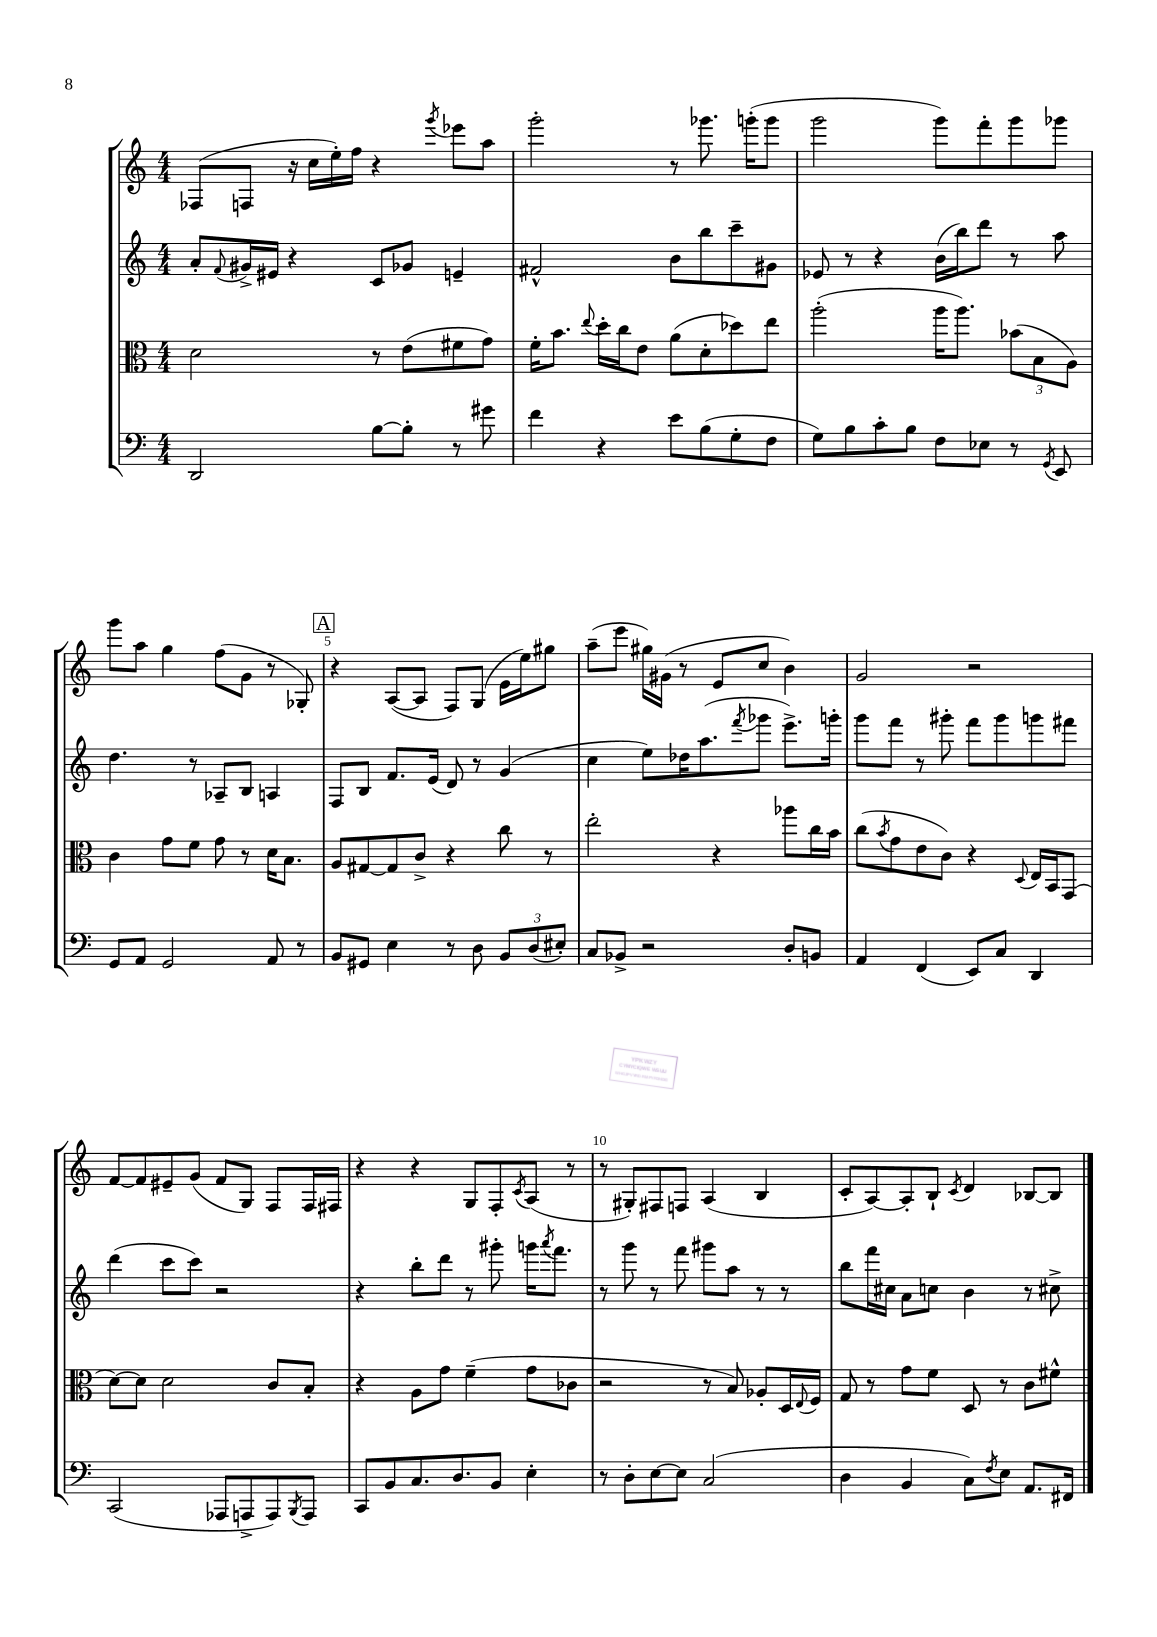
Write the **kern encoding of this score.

**kern	**kern	**kern	**kern
*staff4	*staff3	*staff2	*staff1
*clefF4	*clefC3	*clefG2	*clefG2
*k[]	*k[]	*k[]	*k[]
*M4/4	*M4/4	*M4/4	*M4/4
2DD	2d	8a'	(8F-
.	.	8qqf	.
.	.	16g#^	8F
.	.	16e#	.
.	.	4r	16r
.	.	.	16cc
.	.	.	16ee')
.	.	.	16ff
[8B	8r	8c	4r
8B']	(8e	8g-	.
.	.	.	8qggg
8r	8f#	4e~	8eee-
8g#	8g)	.	8aa
=	=	=	=
4f	16f'	2f#^^	2ggg'
.	8.b	.	.
.	8qqee	.	.
4r	16dd'	.	.
.	16cc	.	.
.	8e	.	.
8e	(8a	8b	8r
(8B	8d'	8bb	8.ggg-
8G'	8dd-)	8ccc~	.
.	.	.	(16ggg'
8F	8ee	8g#	8ggg
=	=	=	=
8G)	(2aa'	8e-	2ggg
8B	.	8r	.
8c'	.	4r	.
8B	.	.	.
8F	16aa	(16b	8ggg)
.	8.aa)	16bb)	.
8E-	.	8ddd	8fff'
8r	(12b-	8r	8ggg
.	12B	.	.
8qGG	.	.	.
8EE	.	8aa	8ggg-
.	12A)	.	.
=	=	=	=
8GG	4c	4.dd	8ggg
8AA	.	.	8aa
2GG	8g	.	4gg
.	8f	8r	.
.	8g	8A-~	(8ff
.	8r	8B	8g
8AA	16d	4A	8r
.	8.B	.	.
8r	.	.	8G-')
=	=	=	=
8BB	8A	8F	4r
8GG#	[8G#	8B	.
4E	8G#]	8.f	([8A
.	8c^	.	8A]
.	.	(16e	.
8r	4r	8d)	8F)
8D	.	8r	(8G
12BB	8cc	(4g	16e
.	.	.	16ee)
(12D	.	.	.
.	8r	.	8gg#
12E#')	.	.	.
=	=	=	=
8C	2ee'	4cc	(8aa~
8BB-^	.	.	8eee
2r	.	8ee)	16gg#)
.	.	.	(16g#
.	.	16dd-	8r
.	.	(8.aa	.
.	4r	.	8e
.	.	8qfff	.
.	.	8ggg-	8cc
8D'	8aa-	8.eee^)	4b)
8BB	16cc	.	.
.	16b	16ggg'	.
=	=	=	=
4AA	(8cc	8ggg	2g
.	8qb	.	.
.	8g	8fff	.
(4FF	8e	8r	.
.	8c)	8ggg#'	.
8EE)	4r	8fff	2r
8C	.	8ggg#	.
.	8qqD	.	.
4DD	16E	8ggg	.
.	16BB	.	.
.	(8GG	8fff#	.
=	=	=	=
(2CC	[8d)	(4ddd	[8f
.	8d]	.	8f]
.	2d	8ccc	8e#~
.	.	8ccc)	(8g
8AAA-	.	2r	8f
8AAA^	.	.	8G)
8AAA)	8c	.	8F
8qBBB	.	.	.
8AAA	8B'	.	16F
.	.	.	16F#
=	=	=	=
8CC	4r	4r	4r
8BB	.	.	.
8.C	8A	8bb'	4r
.	8g	8ddd	.
8.D	.	.	.
.	(4f~	8r	8G
8BB	.	8ggg#'	8F'
.	.	.	8qc
4E'	8g	16ggg	(8A
.	.	8qaaa	.
.	.	8.fff	.
.	8c-	.	8r
=	=	=	=
8r	2r	8r	8r
8D'	.	8ggg	8G#')
[8E	.	8r	8F#
8E]	.	8fff	8F
(2C	8r	8ggg#	(4A
.	8B)	8aa	.
.	8A-'	8r	4B
.	16D	8r	.
.	8qqE	.	.
.	16F	.	.
=	=	=	=
4D	8G	8bb	8c'
.	8r	16fff	[8A)
.	.	16cc#	.
4BB	8g	8a	8A']
.	8f	8cc	8B`
.	.	.	8qc
8C)	8D	4b	4d
8qF	.	.	.
8E	8r	.	.
8.AA	8c	8r	[8B-
.	8f#^^	8cc#^	8B-]
16FF#	.	.	.
==	==	==	==
*-	*-	*-	*-
